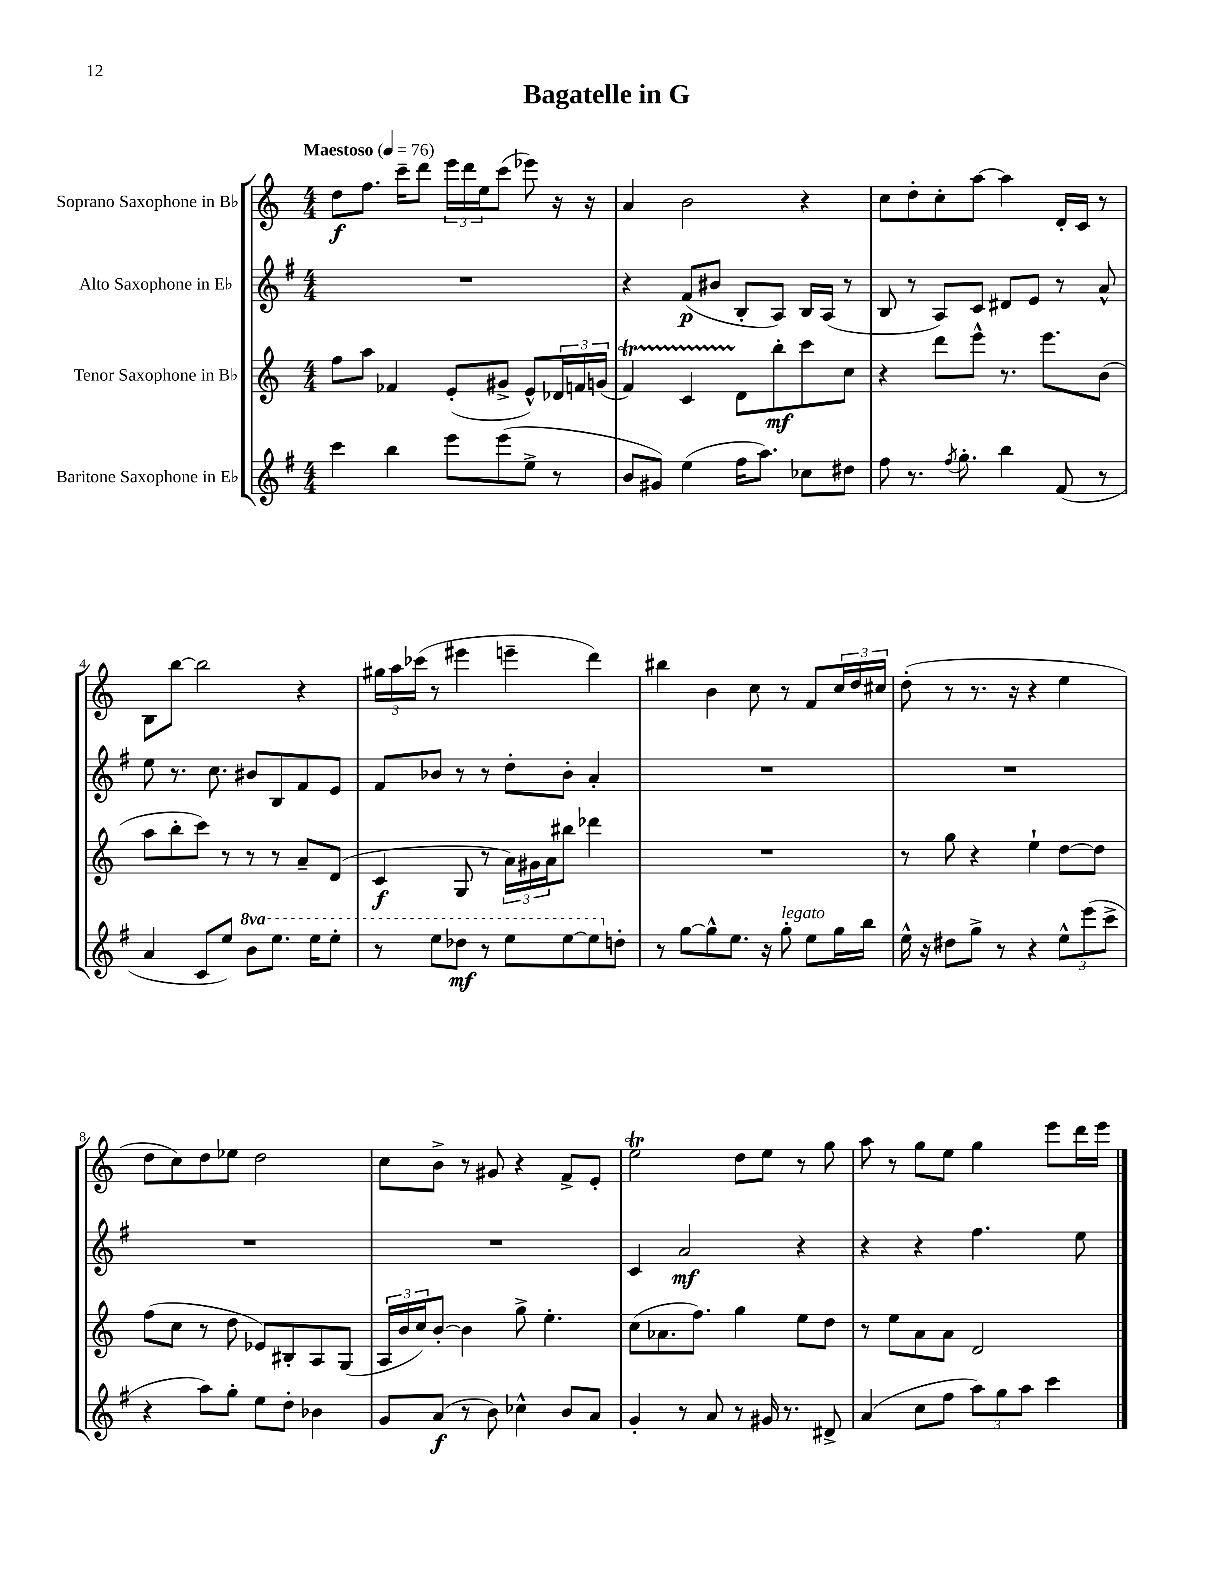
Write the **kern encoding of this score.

**kern	**kern	**kern	**kern
*staff4	*staff3	*staff2	*staff1
*clefG2	*clefG2	*clefG2	*clefG2
*k[f#]	*k[]	*k[f#]	*k[]
*M4/4	*M4/4	*M4/4	*M4/4
*MM76	*MM76	*MM76	*MM76
4ccc	8ff	1r	8dd
.	8aa	.	8.ff
4bb	4f-	.	.
.	.	.	16ccc~
.	.	.	8ddd
8eee	(8e'	.	24eee
.	.	.	24ddd
.	.	.	24ee
(8eee	8g#^	.	(8ccc
8ee^	8e^^)	.	8eee-)
8r	24d-	.	16r
.	24f	.	.
.	.	.	16r
.	(24g	.	.
=	=	=	=
8b	4f)	4r	4a
8g#)	.	.	.
(4ee	4c	(8f#	2b
.	.	8b#	.
16ff#	8d	8B'	.
8.aa)	.	.	.
.	8bb'	8A)	.
8cc-	8ccc	16B	4r
.	.	(16A	.
8dd#	8cc	8r	.
=	=	=	=
8ff#	4r	8B	8cc
8.r	.	8r	8dd'
.	8ddd	8A)	8cc'
8qff#	.	.	.
8.gg'	.	.	.
.	8eee^^	8c	[8aa
4bb	8.r	8d#	4aa]
.	.	8e	.
.	8.eee	.	.
(8f#	.	8r	16d'
.	.	.	16c
8r	(8b	8a^^	8r
=	=	=	=
4a	8aa	8ee	8B
.	8bb'	8.r	[8bb
8c	8ccc)	.	2bb]
.	.	8.cc	.
8ee)	8r	.	.
8bb	8r	8b#	.
8.eee	8r	8B	.
.	8a~	8f#	4r
16eee	.	.	.
8eee'	(8d	8e	.
=	=	=	=
8r	4c	8f#	24gg#
.	.	.	24aa
.	.	.	(24ccc-
8eee	.	8b-	8r
8ddd-	8G	8r	4eee#
8r	8r	8r	.
8eee	24a)	8dd'	4eee~
.	24g#	.	.
.	24a	.	.
[8eee	8bb#	8b-'	.
8eee]	4ddd-	4a'	4ddd)
8dd'	.	.	.
=	=	=	=
8r	1r	1r	4bb#
[8gg	.	.	.
8gg^^]	.	.	4b
8.ee	.	.	.
.	.	.	8cc
16r	.	.	.
8gg'	.	.	8r
8ee	.	.	8f
16gg	.	.	24cc
.	.	.	24dd
16bb	.	.	.
.	.	.	24cc#
=	=	=	=
16ee^^	8r	1r	(8dd'
16r	.	.	.
8dd#	8gg	.	8r
8gg^	4r	.	8.r
8r	.	.	.
.	.	.	16r
4r	4ee`	.	4r
12ee^^	[8dd	.	4ee
(12eee	.	.	.
.	8dd]	.	.
12ccc^	.	.	.
=	=	=	=
4r	(8ff	1r	8dd
.	8cc	.	8cc)
8aa)	8r	.	8dd
8gg'	8dd	.	8ee-
8ee	8e-)	.	2dd
8dd'	8B#'	.	.
4b-	8A	.	.
.	(8G	.	.
=	=	=	=
8g	24A	1r	8cc
.	24b	.	.
.	24cc)	.	.
(8a	[8b'	.	8b^
8r	4b]	.	8r
8b)	.	.	8g#
4cc-^^	8gg^	.	4r
.	4.ee'	.	.
8b	.	.	8f^
8a	.	.	8e'
=	=	=	=
4g'	(8cc	4c	2ee
.	8.a-	.	.
8r	.	2a	.
.	8.ff)	.	.
8a	.	.	.
8r	4gg	.	8dd
16g#	.	.	8ee
8.r	.	.	.
.	8ee	4r	8r
8d#^	8dd	.	8gg
=	=	=	=
(4a	8r	4r	8aa
.	8ee	.	8r
8cc	8a	4r	8gg
8ff#	8a	.	8ee
12aa)	2d	4.ff#	4gg
12gg	.	.	.
12aa	.	.	.
4ccc	.	.	8eee
.	.	8ee	16ddd
.	.	.	16eee
==	==	==	==
*-	*-	*-	*-
